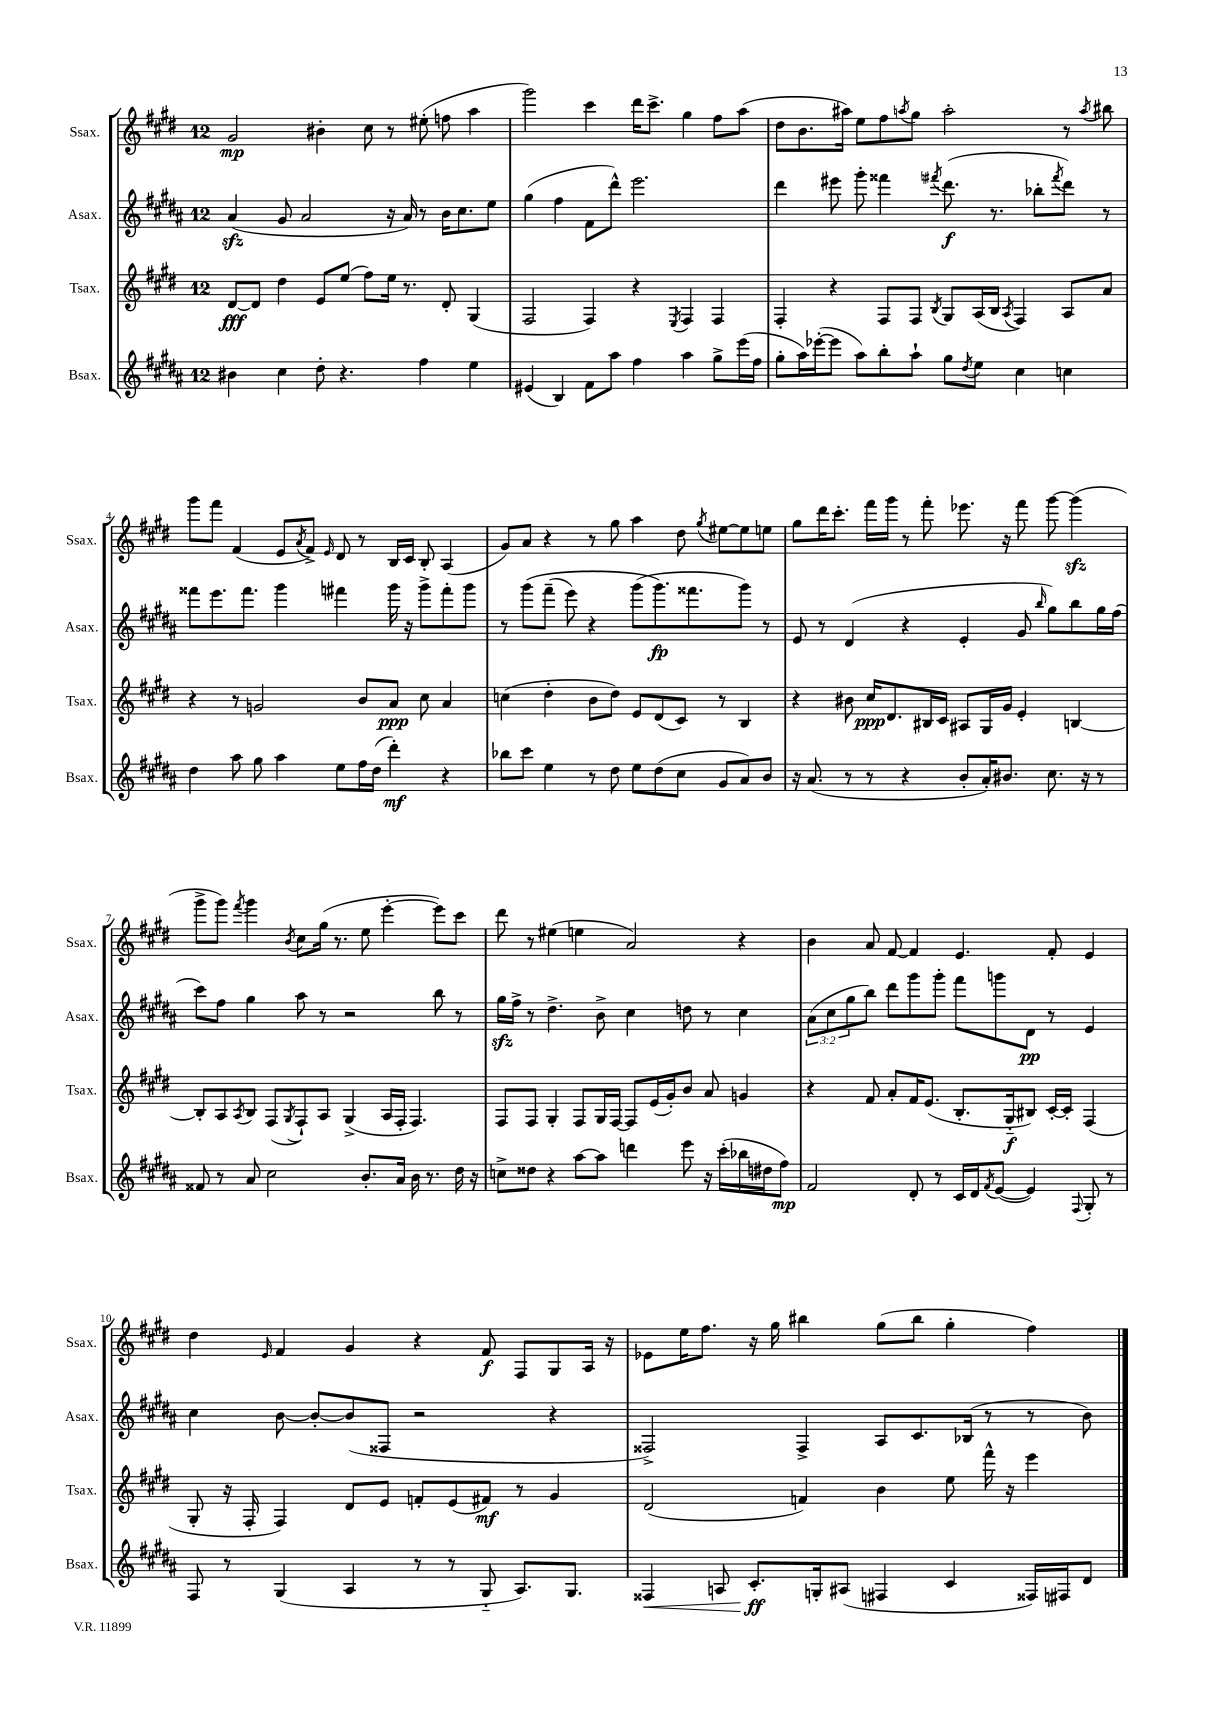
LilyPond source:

<<
\new StaffGroup <<
\new Staff = "s0" \with { instrumentName = "Ssax." shortInstrumentName = "Ssax." } {
    \clef treble \key e \major \once \override Staff.TimeSignature.style = #'single-digit \time 12/8
    gis'2\mp bis'4-. cis''8 r8 eis''8-.( f''8 a''4 |
    gis'''2) cis'''4 dis'''16 cis'''8.-> gis''4 fis''8 a''8( |
    dis''8 b'8. ais''16) e''8 fis''8 \acciaccatura { a''8 } gis''8 a''2-. r8 \acciaccatura { a''8 } bis''8 |
    gis'''8 fis'''8 fis'4( e'8 \acciaccatura { a'8 } fis'8->) \grace { e'16 } dis'8 r8 b16 cis'16 b8-. a4( |
    gis'8) a'8 r4 r8 gis''8 a''4 dis''8 \acciaccatura { gis''8 } eis''8~ eis''8 e''8 |
    gis''8 dis'''16 cis'''8.-. fis'''16 gis'''16 r8 fis'''8-. ees'''8. r16 fis'''8 gis'''8~ gis'''4\sfz( |
    gis'''8-> gis'''8) \acciaccatura { fis'''8 } gis'''4 \acciaccatura { b'8 } cis''8 gis''16( r8. e''8 e'''4~-. e'''8) cis'''8 |
    dis'''8 r8 eis''4( e''4 a'2) r4 |
    b'4 a'8 fis'8~ fis'4 e'4. fis'8-. e'4 |
    dis''4 \grace { e'16 } fis'4 gis'4 r4 fis'8\f fis8 gis8 a16 r16 |
    ees'8 e''16 fis''8. r16 gis''16 bis''4 gis''8( bis''8 gis''4-. fis''4) \bar "|." |
}
\new Staff = "s1" \with { instrumentName = "Asax." shortInstrumentName = "Asax." } {
    \clef treble \key b \major \once \override Staff.TimeSignature.style = #'single-digit \time 12/8 \override Staff.TupletNumber.text = #tuplet-number::calc-fraction-text
    ais'4\sfz( gis'8 ais'2 r16 ais'16) r8 b'16 cis''8. e''8 |
    gis''4( fis''4 fis'8 dis'''8-^) e'''2. |
    dis'''4 eis'''8 gis'''8-. fisis'''4 \acciaccatura { fis'''8 } dis'''8.\f( r8. bes''8-. \acciaccatura { fis'''8 } dis'''8) r8 |
    fisis'''8 e'''8. fisis'''8. gis'''4 fis'''4 gis'''16 r16 gis'''8-> fis'''8-. gis'''8 |
    r8 gis'''8\( fis'''8--( e'''8) r4 gis'''8( gis'''8.\fp\) fisis'''8. gis'''8) r8 |
    e'8 r8 dis'4( r4 e'4-. gis'8 \grace { b''16 } gis''8) b''8 gis''16 fis''16( |
    cis'''8) fis''8 gis''4 ais''8 r8 r2 b''8 r8 |
    gis''16\sfz fis''16-> r8 dis''4.-> b'8-> cis''4 d''8 r8 cis''4 |
    \tuplet 3/2 { ais'8( cis''8 gis''8 } b''8) dis'''8 gis'''8 gis'''8-. fis'''8 g'''8 dis'8\pp r8 e'4 |
    cis''4 b'8~ b'8~-. b'8( fisis8 r2 r4 |
    fisis2->) fisis4-> ais8 cis'8. bes16( r8 r8 b'8) \bar "|." |
}
\new Staff = "s2" \with { instrumentName = "Tsax." shortInstrumentName = "Tsax." } {
    \clef treble \key e \major \once \override Staff.TimeSignature.style = #'single-digit \time 12/8
    dis'8~\fff dis'8 dis''4 e'8 e''8( fis''8) e''16 r8. dis'8-. gis4( |
    fis2 fis4) r4 \acciaccatura { e8 } fis4 fis4 |
    fis4-. r4 fis8 fis8 \acciaccatura { b8 } gis8 a16( b16 \acciaccatura { a8 } fis4) a8 a'8 |
    r4 r8 g'2 b'8 a'8\ppp cis''8 a'4 |
    c''4( dis''4-. b'8 dis''8) e'8 dis'8( cis'8) r8 b4 |
    r4 bis'8 cis''16\ppp dis'8. bis16 cis'16 ais8 gis16 gis'16 e'4-. b4~ |
    b8-. a8 \acciaccatura { a8 } b8 fis8( \acciaccatura { gis8 } fis8-!) a8 gis4->( a16 fis16-. fis4.) |
    fis8 fis8 gis4-. fis8 gis16 fis16~ fis8 e'16( gis'16-.) b'8 a'8 g'4 |
    r4 fis'8 a'8-. fis'16 e'8.( b8.-. gis16-_\f bis8) cis'16~-. cis'16-. fis4( |
    gis8-. r16 fis16-. fis4) dis'8 e'8 f'8-. e'8( fis'8\mf) r8 gis'4 |
    dis'2( f'4) b'4 e''8 fis'''16-^ r16 e'''4 \bar "|." |
}
\new Staff = "s3" \with { instrumentName = "Bsax." shortInstrumentName = "Bsax." } {
    \clef treble \key b \major \once \override Staff.TimeSignature.style = #'single-digit \time 12/8
    bis'4 cis''4 dis''8-. r4. fis''4 e''4 |
    eis'4( b4) fis'8 ais''8 fis''4 ais''4 gis''8-> e'''16( fis''16 |
    gis''8-. ais''16) ees'''16~-.( ees'''8 ais''8) b''8-. ais''8-! gis''8 \acciaccatura { dis''8 } e''8 cis''4 c''4 |
    dis''4 ais''8 gis''8 ais''4 e''8 fis''16 dis''16( dis'''4-.\mf) r4 |
    bes''8 cis'''8 e''4 r8 dis''8 e''8 dis''8( cis''8 gis'8 ais'8) b'8 |
    r16 ais'8.( r8 r8 r4 b'8-. ais'16-.) bis'8. cis''8. r16 r8 |
    fisis'8 r8 ais'8 cis''2 b'8.-. ais'16 b'16 r8. dis''16 r16 |
    c''8-> disis''8 r4 ais''8~ ais''8 d'''4 e'''8 r16 cis'''16-.( bes''16 dis''16 fis''8\mp) |
    fis'2 dis'8-. r8 cis'16 dis'16 \acciaccatura { fis'8 } e'8~( e'4) \appoggiatura { fis8 } gis8-. r8 |
    fis8 r8 gis4( ais4 r8 r8 gis8-_ ais8.) gis8. |
    fisis4\< a8 cis'8.-.\ff\! g16-. ais8( fis4 cis'4 fisis16) fis16 dis'8 \bar "|." |
}
>>
>>
